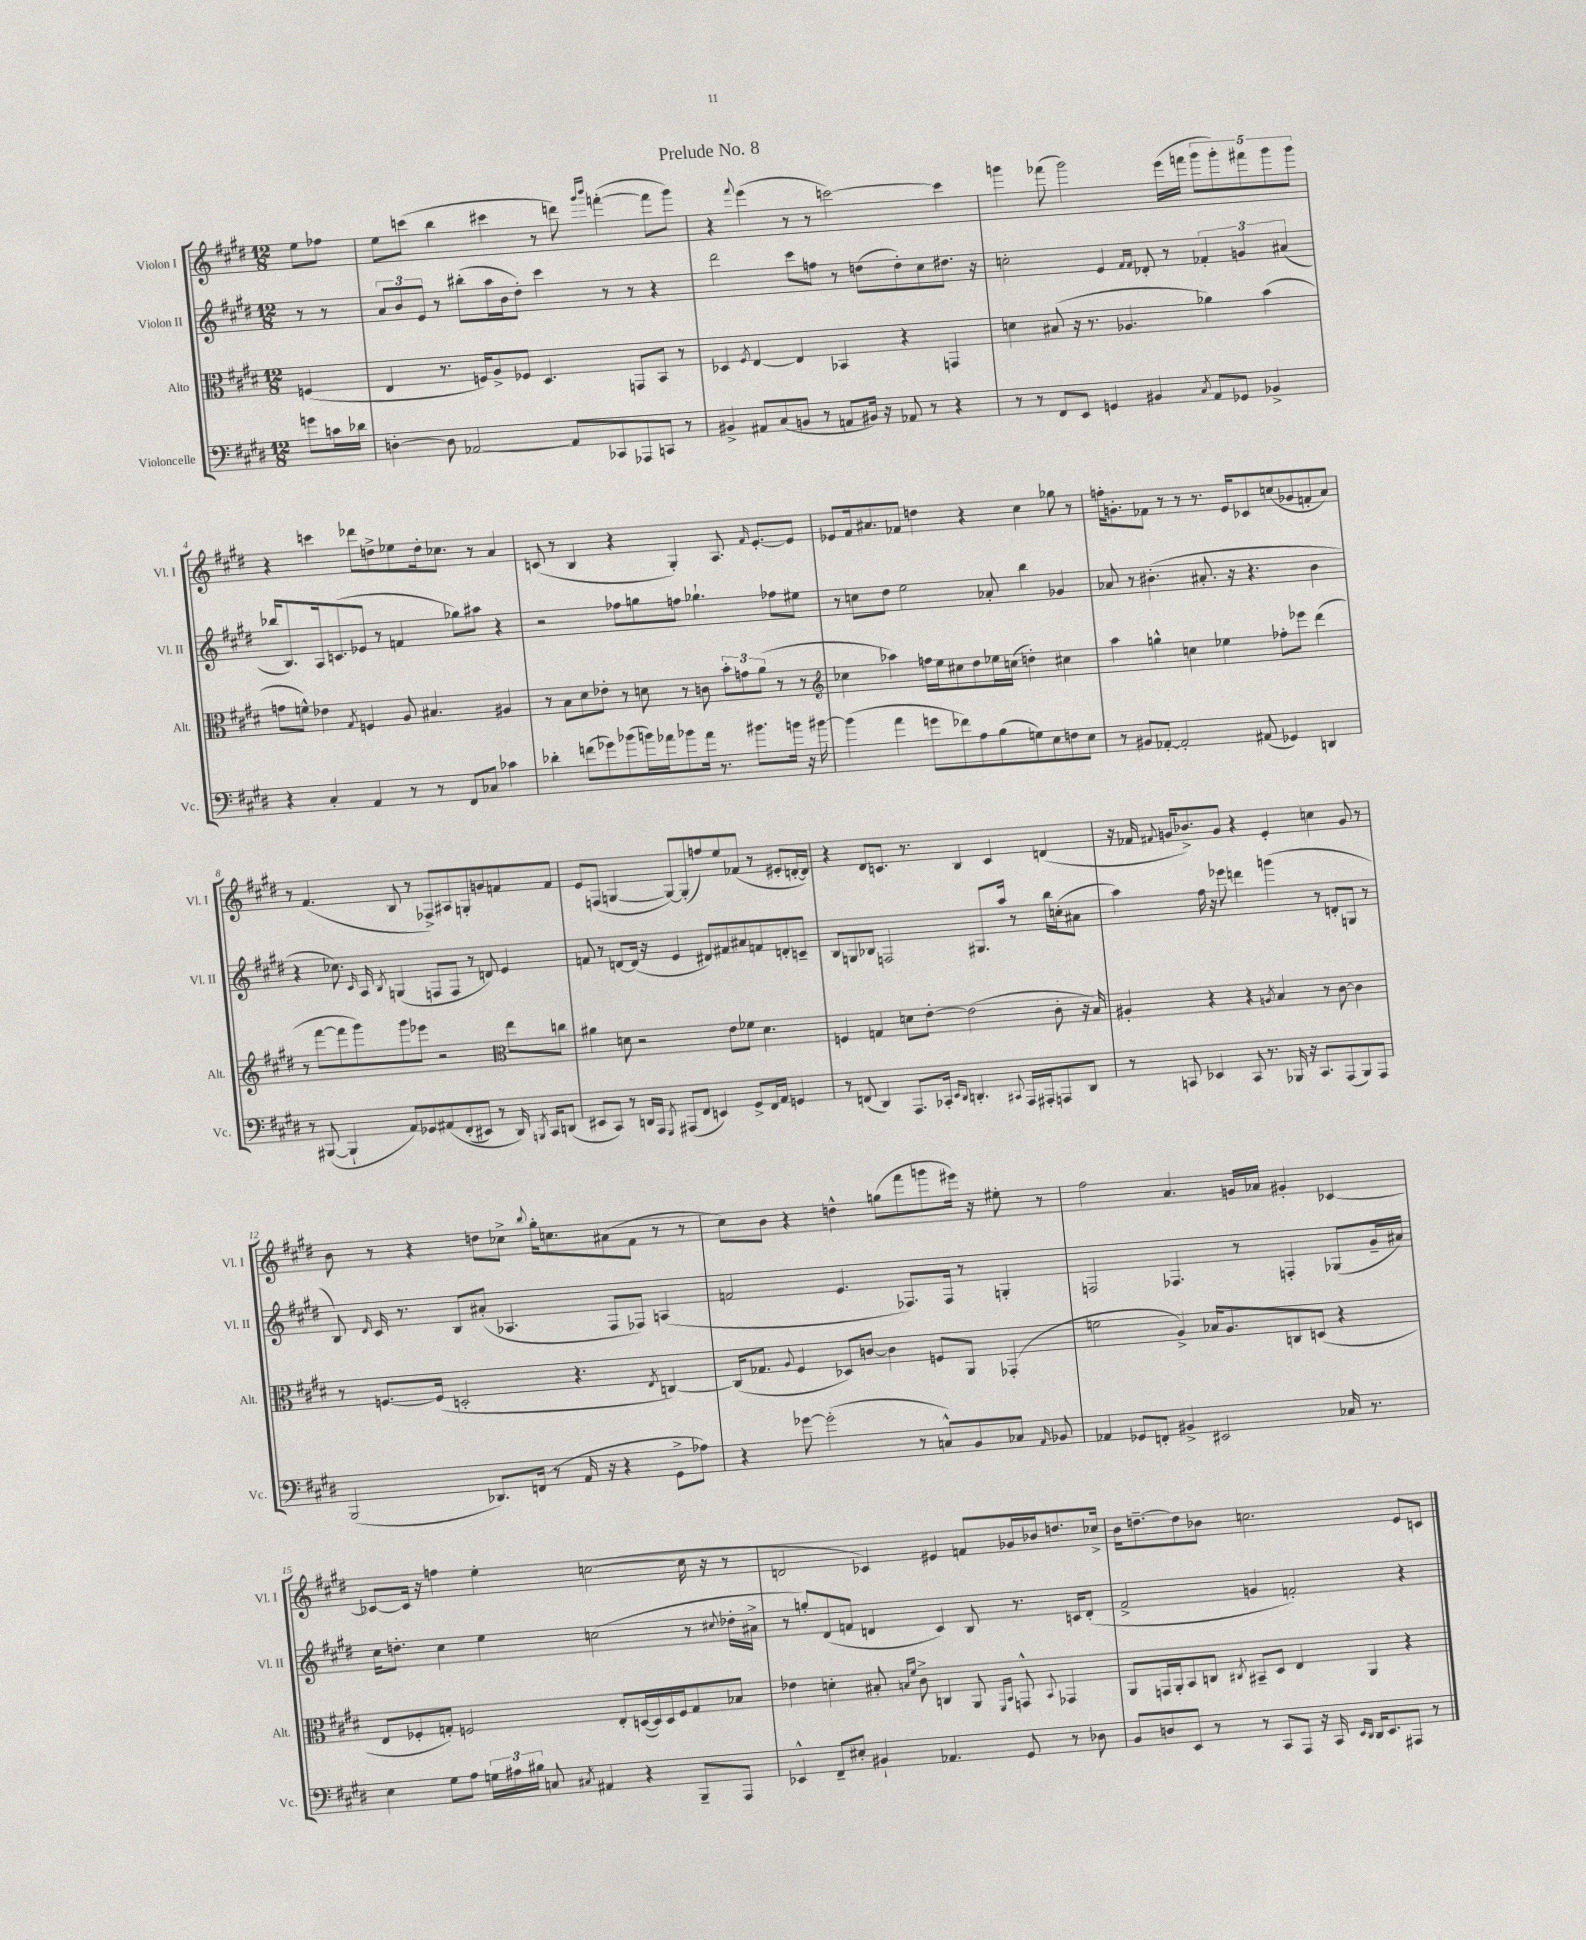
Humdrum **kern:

**kern	**kern	**kern	**kern
*part4	*part3	*part2	*part1
*staff4	*staff3	*staff2	*staff1
*I"Violoncelle	*I"Alto	*I"Violon II	*I"Violon I
*I'Vc.	*I'Alt.	*I'Vl. II	*I'Vl. I
*clefF4	*clefC3	*clefG2	*clefG2
*k[f#c#g#d#]	*k[f#c#g#d#]	*k[f#c#g#d#]	*k[f#c#g#d#]
*M12/8	*M12/8	*M12/8	*M12/8
=	=	=	=
8gn\L	(4Fn/	8r	8ee\L
16cn\L	.	8r	8ff-X\J
16d-X\JJ	.	.	.
=1	=1	=1	=1
[4Dn'\	4E/	12a/L	8ee\L
.	.	12b/	.
.	.	.	(8cccn\J
.	.	12e/J	.
8D\]	8.r	8r	4bb\
[2AA-X/	.	(8bb#X'\L	.
.	16Fn/KL)	.	.
.	8A^/	16aa\L	4ccc#X\
.	.	16b\J	.
.	8F-X/J	8dd#'\J)	.
.	4.D#/	4ccc#\	8r
8AA-/L]	.	.	8dddn\)
.	.	.	16qqggg#/LL
.	.	.	16qqbbb/JJ
8CC-X/	.	8r	([4fffn'\
8AAA-X/	8GGn/L	8r	.
8CCn/J	8BB/J	4r	8fff\L]
8r	8r	.	8ggg#\J)
=2	=2	=2	=2
4BB#X^/	4D-X/	2ddd#\	4r
.	8qF#/	.	8qqfff#/
8AA#X/L	[4E/	.	(4eee\
(8C#/	.	.	.
8BBn/J	4E/]	8ccc#\L	8r
8r	.	8ffn\J	8r
8AAn/L	4BB-X/	8r	[2cccn\)
16BB#X/Jk)	.	(8ddn\L	.
16r	.	.	.
8AA-X/	4r	8dd'\)	.
8r	.	8cc#\	.
4r	4GGn/	8.dd#X\J	4ccc\]
.	.	16r	.
=3	=3	=3	=3
8r	4dn\	2ccn'\	4gggn\
8r	.	.	.
8FF#/L	(8B#X/	.	(8fff-X\
8EE/J	16r	.	2ggg\)
.	8.r	.	.
4GGn/	.	4e/	.
.	4.A-X/	.	.
.	.	16qqf#/LL	.
.	.	16qqf#/JJ	.
4BB#X/	.	8d-X'/	.
.	.	8r	(16eee\LL
.	.	.	16fffn\JJ
8qC#/	.	.	.
8AA/L	4a-X\)	6f-X'/	10ggg\L
.	.	.	10ggg'\)
8GG-X/J	.	.	.
.	.	6gn/	.
.	.	.	10fff#X\
4BB-X^/	(4b\	.	.
.	.	.	10ggg\
.	.	(6a#X/	.
.	.	.	10ggg\J
!!LO:LB:g=z
=4	=4	=4	=4
4r	8gn\L	16bb-X/KL	4r
.	.	8.B/)	.
.	8fn^^\J)	.	.
4C#'/	4e-X\	16A/k	4cccn\
.	.	(8.cn/	.
.	8qG#/	.	.
4AA/	4Fn/	8e-X/J	8ddd-X\L
.	.	8r	8ddn^\
8r	8A/	4fn/	8ee-X\
8r	4.B#X/	.	16dd'\k
.	.	.	8.cc-X\J
8FF#/L	.	8gg-X\L)	.
8C-X/J	.	8aa#X\J	8r
4c-X\	4A#X/	4r	4a/
=5	=5	=5	=5
4d-X'\	8r	2r	(8cn/
.	8B\L	.	8r
(8fn\L	8d#\	.	4B/
8g-X\)	8e-X'\J	.	.
(8b-X\	8r	8ff-X\L	4r
16bn\L)	8dn\	8ggn\	.
16a-X\J	.	.	.
8b-X\	8r	8ffn\J	4G#'/)
16a-\Jk	8cn\	4.gg-X`\	.
8.r	.	.	.
.	12b'\L	.	8.A/
.	12gn\	.	.
8.b#X\L	.	.	.
.	(12a\J	.	.
.	.	.	16qqf#/
.	.	.	[8.e'/L
.	8r	8ff-X\L	.
16bn\Jk	.	.	.
16r	8r	8ee#X\J	8e/J]
[16b#X\	.	.	.
=6	=6	=6	=6
*	*clefG2	*	*
(4b#\]	4cc-X\	8r	8e-X/L
.	.	8ccn\L	16f#/k
.	.	.	8.a#X/
4a\	4aa-X\)	8dd#\J	.
.	.	2ee\	8f-X/J
8gn\L	16ffn\LL	.	4ddn\
.	16ee\J	.	.
8f-X\)	8cc#X\	.	.
8A\	8dd#\	.	4r
(8B\	16ee-X\L	8a-X'/	.
.	(16ccn\JJ	.	.
8Gn\)	4ddn'\)	4bb\	4cc#\
8E\	.	.	.
8Fn\	4cc#X\	4g-X/	8gg-X\
8E\J	.	.	8r
=7	=7	=7	=7
8r	4aa\	8a-X/	16ffn'\KL
.	.	.	8.gn'\
8BB#X/L	.	8r	.
[8AA-X'/J	4ggn^^\	(4.b#X'\	8f-X\J
2AA-'/]	.	.	8r
.	4ccn\	.	8r
.	.	8.a#X'/	8.r
.	4ee-X\	.	.
.	.	16r	16e/KL
(8AA#X/	.	4.r	8c-X/
4GG-X/)	8ff-X'\L	.	(8ccn/
.	8eee-X\J	.	8g-X/
4DDn/	(4ddd#\	4b#\	8fn'/
.	.	.	8a/J)
!!LO:LB:g=z
=8	=8	=8	=8
8r	8r	4r	8r
([8BBB#X/	[8fff#\L	.	(4.f#/
4BBB#`/]	8fff#\]	8.cc-X\)	.
.	8ggg#\)	.	.
.	.	16qqc#/	.
.	.	16A/	.
.	.	8qB/	.
8AA/L)	8ggg#\	(4Gn/	8B/
8GG-X/	8eee-X\J	.	8r
(8AA#X/	2r	8Fn/L	8F-X^/L)
(8FF#'/	.	8F/J	8A#X/
8EE#X/J)	.	8r	8Gn'/
8r	.	8dn/)	8gn/
*	*clefC3	*	*
16DD#/)	8ee\L	4e/	8fn/
8qBBBn/	.	.	.
16CC#/KL	.	.	.
(8DDn/J	8ccn\J	.	8f/J
=9	=9	=9	=9
8EE#X/L	4a#X\	8fn/	8e/L
8CC#/J)	.	8r	(8Fn/J
8r	8dn\	[8dn/L	[4Gn/
16DDn/LL	2r	(16d/Jk]	.
16AAA/JJ	.	16r	.
8qGGG#/	.	.	.
(8AAA#X/L	.	4e/	8G/L_)
8FF#/J	.	.	(8G'/]
4EEn/)	.	8d#X/L)	8ffn/)
.	8e\L	8f#X/	8ee/
8GG#^/L	8f-X\J	8a#X/	(8f-X/J
16FF#/L	4.d\	8fn/	8r
16AA/JJ	.	.	.
4GGn/	.	8dn'/	8e#X'/L
.	.	8cn~/J	[16dn'/L
.	.	.	16d/JJ])
=10	=10	=10	=10
8r	4Fn/	8B/L	4r
(8FFn/	.	8Gn/	.
4DD#/)	4Gn/	8B-X/J	8d#/L
.	.	2Fn/	8.cn/J
8.AAA/L	8dn\L	.	.
.	.	.	8.r
.	[8e'\J	.	.
16CC-X'/Jk	.	.	.
16qqEE/LL	.	.	.
16qqDD#/JJ	.	.	.
4.DDn'/	(2e\]	.	4B/
.	.	8.G#X/L	.
.	.	.	4c/
.	.	16aa/Jk	.
8qqCC#X/	.	.	.
16AAA/LL	.	8r	.
16AAA#X'/J	.	.	.
8AAAn/	8c#'\	16bb\LL	(4dn/
.	.	(16ccn'\J	.
8DD/J	16r	8a#X\J	.
.	16B/)	.	.
=11	=11	=11	=11
8r	4A#X'/	4aa\)	16r
.	.	.	16f-X/
.	.	.	8qqf#X/
8CCn/	.	.	16gn/KL
.	.	.	8.b-X^/)
4EE-X/	4r	16ff#\	.
.	.	16r	.
.	.	8eee-X\	8g/J
8CC/	4r	4dddn\	4r
8.r	.	.	.
.	8qAn/	.	.
.	4B/	(4gggn\	4e'/
16BBB-X/	.	.	.
16r	.	.	.
8.CC/L	.	.	.
.	8r	8r	4ccn\
(8AAA/	[8c#\	8dn'/L	.
8BBB-/)	4c#\]	8Gn/J	8g/
8AAA/J	.	8r	8r
!!LO:LB:g=z
=12	=12	=12	=12
(2BBB/	8r	8B/)	8b\
.	.	16qqd#/	.
.	[8.Fn/L	16c#/	8r
.	.	8.r	.
.	.	.	4r
.	(16F/Jk]	.	.
.	2Dn'/	8B/L	.
8.DD-X/L)	.	(8a#X'/J	8ddn\L
.	.	4.A-X/	8cc-X^\J
(16FFn/Jk	.	.	.
.	.	.	8qqbb/
8r	.	.	16gg#'\KL
.	.	.	8.ccn\
16AA/	4.r	.	.
16r	.	.	.
4r	.	8F#/L	(8a#X\
.	.	8F-X/J)	8f#\J
.	8qE/	.	.
8GG#^\L	[4Cn/)	(4An/	8r
8A-X\J)	.	.	8r
=13	=13	=13	=13
4r	(16C/KL]	2fn/	8cc#\L)
.	8.G-X/J	.	.
.	.	.	8b\J
.	8qqA/	.	.
[8g-X\	4F#/	.	4r
(2g-'\]	.	.	.
.	8D-X/L)	4.e/	4ddn^^\
.	[8cn/J	.	.
.	4c\]	.	(8ggn\L
8r	.	8.F-X/L)	8fff#\
8Cn^^/L)	8Fn/L	.	8gggn\
.	.	16F-/Jk	.
8BB/	8AA/J	8r	16eee#X\Jk)
.	.	.	16r
8C-X/J	(4GG-X'/	4Gn'/	8ee#X'\
16qqAA/	.	.	.
8BB-X/	.	.	8r
=14	=14	=14	=14
4AA-X/	2fn\	2Fn/	2ff#\
8GG-X/L	.	.	.
8FFn'/J	.	.	.
4BB#X^/	4A^/)	4.F-X/	4.a/
2EE#X/	16B-X/KL	.	.
.	8.A/	.	.
.	.	8r	16gn/LL
.	.	.	16a-X/JJ
.	8Cn/	4Fn'/	4g#X'/
.	(8Dn/J	.	.
16C-X/	4r	(8G-X/L	[4c-X/
8.r	.	.	.
.	.	16g#~/L	.
.	.	16a#X/JJ)	.
!!LO:LB:g=z
=15	=15	=15	=15
4E\	8E/L	16cc#\KL	8c-X/L_
.	.	8.ddn'\J	.
.	8F-X'/	.	16c-/Jk]
.	.	.	16r
8G#\L	8Gn'/J)	4cc#\	4ffn\
8A\J	2Fn/	.	.
24Gn\LL	.	4ee\	4ee'\
24A#X\	.	.	.
24B#X\JJ	.	.	.
8Cn/	.	.	.
8qC#X/	.	.	.
4AA#X/	.	(2ccn\	([2ccn\
.	8E'/L	.	.
4r	([16Dn/L	.	.
.	16D/])	.	.
.	16D/	.	.
.	16F/J	.	.
8BBB~/L	8G/	8r	16cc\]
.	.	.	16r
.	.	8qqcc#X/	.
8AAA/J	8B-X/J	16dd-X'\LL	8r
.	.	16a#X^\JJ	.
=16	=16	=16	=16
4EE-X^^/	4e-X\	8r	2dn/
.	.	8ggn'/L)	.
8FF#~/L	4dn'\	(8d#/	.
8E#X'/J	.	8fn/J	.
4BB#X`/	8B#X'/	4dn/	4c-X/)
.	16qqBn/LL	.	.
.	16qqf#/JJ	.	.
.	8c#^\	.	.
4.AA-X/	4Cn/	4c#/)	4e#X/
.	8AA/	8B/	8fn/L
.	16qqFF#/LL	.	.
.	16qqBB/JJ	.	.
8GG#/	8GGn^^/	8.r	16g-X/L
.	.	.	16b-X/J
.	8qqBB/	.	.
8r	4GG-X/	.	8.ddn/
.	.	16cn/KL	.
8D-X\	.	(8d'/J	.
.	.	.	16cc-X^/Jk
=17	=17	=17	=17
8BB/L	8AA/L	2f#^/	16b\KL
.	.	.	[8.ddn~\
8Dn/	16GGn/L	.	.
.	16AA'/J	.	.
8EE/J	8BB/	.	8dd\]
8r	8Cn/J	.	8b-X\J
.	8qC#X/	.	.
8r	8BB#X~/L	4gn/	2.ccn\
8CC#/L	8D#/J	.	.
8AAA/J	4E/	2fn'/)	.
16r	.	.	.
16CC#/	.	.	.
16qqEE/LL	.	.	.
16qqDD#/JJ	.	.	.
16DD#/KL	4AA/	.	.
8.EE/	.	.	.
8AAA#X/J	4r	4r	8e/L
8r	.	.	8cn/J
==	==	==	==
*-	*-	*-	*-
